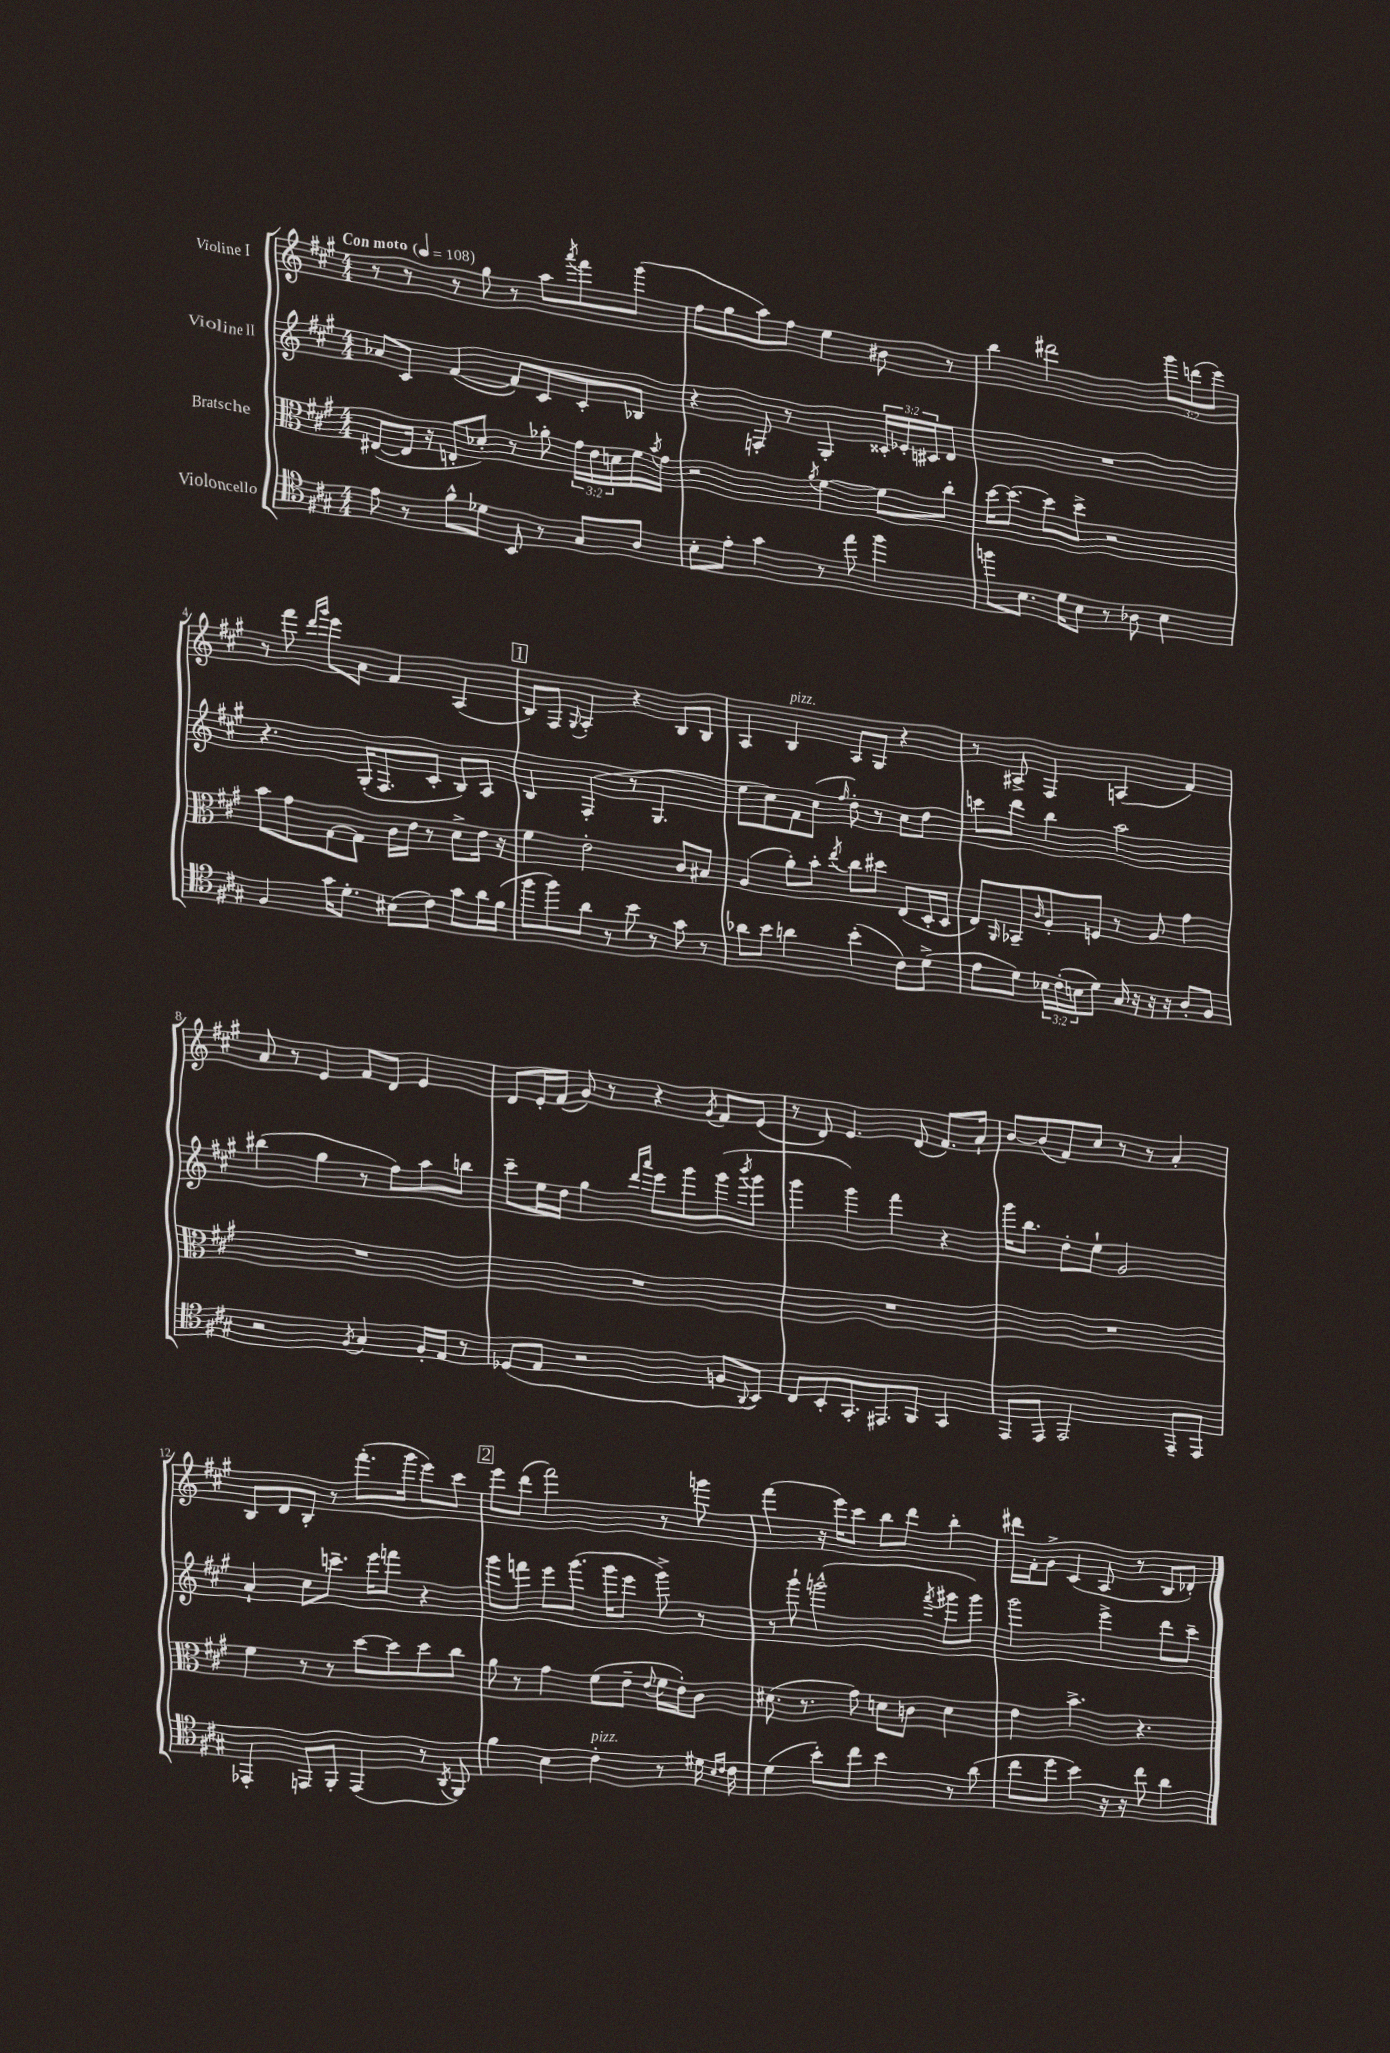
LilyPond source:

<<
\new StaffGroup <<
\new Staff = "s0" \with { instrumentName = "Violine I" } {
    \clef treble \key a \major \numericTimeSignature \time 4/4 \override Staff.TupletNumber.text = #tuplet-number::calc-fraction-text \tempo "Con moto" 4 = 108
    r8 r8 r8 gis''8 r8 a''8 \acciaccatura { a'''8 } fis'''8 gis'''8( |
    fis''8 gis''8 a''8) fis''8 e''4 bis'8 r8 |
    b''4 dis'''2 \tuplet 3/2 { gis'''8 d'''8( e'''8) } |
    r8 fis'''8 \grace { d'''16 gis'''16 } e'''8 a'8 fis'4 a4( |
    \mark \markup { \box "1" } b8) fis8 \appoggiatura { gis8 } a4-. r4 b8 b8 |
    a4 b4^\markup { \italic "pizz." } a8 gis8 r4 |
    r8 ais8-> fis4 a4( fis'4) |
    a'8 r8 e'4 fis'8 d'8 e'4 |
    d'8 e'16-. fis'16( gis'8) r8 r4 \acciaccatura { gis'8 } fis'8 e'8( |
    r8 d'8) e'4. d'8( fis'8.) a'16-! |
    b'8~ b'8( fis'8) cis''8 r8 r8 a'4-. |
    b8 d'8 b8-. r8 fis'''8.-.( gis'''16 e'''8) cis'''8 |
    \mark \markup { \box "2" } e'''8 d'''8( fis'''2) r8 g'''8 |
    fis'''4( r16 e'''16) cis'''8 b''8 d'''8 b''4-. |
    dis'''16 fis'16-. gis'8-> cis'4( a8 r8 b8 des'8-.) \bar "|." |
}
\new Staff = "s1" \with { instrumentName = "Violine II" } {
    \clef treble \key a \major \numericTimeSignature \time 4/4 \override Staff.TupletNumber.text = #tuplet-number::calc-fraction-text
    aes'8 cis'8 fis'4~( fis'8) cis'8 cis'8-. bes8 |
    r4 f8-. r8 gis4-. \tuplet 3/2 { cisis'16-. ees'16-. cis'16 } d'8 |
    R1 |
    r4. gis16-.( fis8. cis'8-. b8) a8 |
    \mark \markup { \box "1" } b4 fis4-.( r8 gis4. |
    e''8 cis''8) fis'8 cis''8( \grace { fis''16 } d''8-.) r8 cis''8 d''8 |
    c'''8 d'''8 b''4 a''2 |
    bis''4( gis''4 r8 fis''8) a''8 b''8 |
    cis'''8-- e''16 d''16 gis''4 \grace { d'''16 a'''16 } e'''8 gis'''8 gis'''8( \acciaccatura { b'''8 } gis'''8 |
    gis'''4 gis'''4) fis'''4 r4 |
    gis'''16 b''8. d''8-. e''8-! gis'2 |
    a'4-! cis''8 c'''8.-- e'''16 f'''8 r4 |
    \mark \markup { \box "2" } gis'''8 f'''8 e'''8 gis'''8.( gis'''16 e'''8 gis'''8->) r8 |
    r8 gis'''8-! g'''2-^( \acciaccatura { fis'''8 } gis'''8 gis'''8) |
    gis'''2 e'''4-> d'''8 cis'''8-- \bar "|." |
}
\new Staff = "s2" \with { instrumentName = "Bratsche" } {
    \clef alto \key a \major \numericTimeSignature \time 4/4 \override Staff.TupletNumber.text = #tuplet-number::calc-fraction-text
    eis8~( eis16 r16 e8-. des'8-.) r8 aes'8-. \tuplet 3/2 { gis'16 e'16 d'16 } fis'16 \acciaccatura { b'8 } gis'16 |
    r2 \acciaccatura { a'8 } fis'4~ fis'8 cis''8-. |
    d''16~ d''8.~ d''8 d''8-> r2 |
    b'8 gis'8 gis8~ gis8 cis'16 e'16 r8 d'8-> e'16 r16 |
    \mark \markup { \box "1" } fis'4 e'2-. cis'8 bis8 |
    a4( a'8-.) b'8-. \acciaccatura { e''8 } cis''8 dis''8 e8( d16-. d16 |
    e8) \grace { a,16 } bes,8-- \grace { cis'16 } a8-. f8 r8 a8 gis'4 |
    R1 |
    R1 |
    R1 |
    R1 |
    fis'4 r8 r8 d''8~ d''8 d''8 cis''8 |
    \mark \markup { \box "2" } a'8 r8 gis'4 fis'8( e'8-- \appoggiatura { e'8 } fis'16 e'16-.) cis'8 |
    dis'8.( r8. gis'8) d'8 c'8 d'4 |
    e'4 b'4.-> r4. \bar "|." |
}
\new Staff = "s3" \with { instrumentName = "Violoncello" } {
    \clef tenor \key a \major \numericTimeSignature \time 4/4 \override Staff.TupletNumber.text = #tuplet-number::calc-fraction-text
    e'8 r8 fis'8-^ des'8 b,8 r8 gis8 a8 |
    b8-. e'8-. gis'4 r8 e''8 fis''4 |
    f''8 b8. d'16 b8 r8 aes8 b4 |
    fis4 gis'16 d'8.-. bis8( cis'8) gis'8 a'16 fis'16( |
    \mark \markup { \box "1" } fis''8 fis''8) a'8 r8 b'8 r8 gis'8 r8 |
    aes'8 b'8 a'4 b'4-.( cis'8) d'8->( |
    e'8 d'8) \tuplet 3/2 { bes16 cis'16-.( b16 } d'8) gis16 r16 r16 r16 a8-. fis8 |
    r2 \acciaccatura { fis8 } gis4 fis16-. e16 r8 |
    des8( e8 r2 f8 \appoggiatura { a,8 } b,8) |
    cis8 b,8-. gis,8.-. eis,8. fis,8 gis,4 |
    e,8 e,8 e,2 e,8-- e,8 |
    ees,4-. e,8 fis,8-. e,4( r8 \acciaccatura { a,8 } fis,8) |
    \mark \markup { \box "2" } fis'4 b4 cis'4-.^\markup { \italic "pizz." } r8 dis'16 \grace { b16 cis'16 } cis'16 |
    d'4( b'8-.) cis''8 b'4 r8 a'8( |
    cis''8 d''8 b'4) r16 r16 cis''8 a'4 \bar "|." |
}
>>
>>
